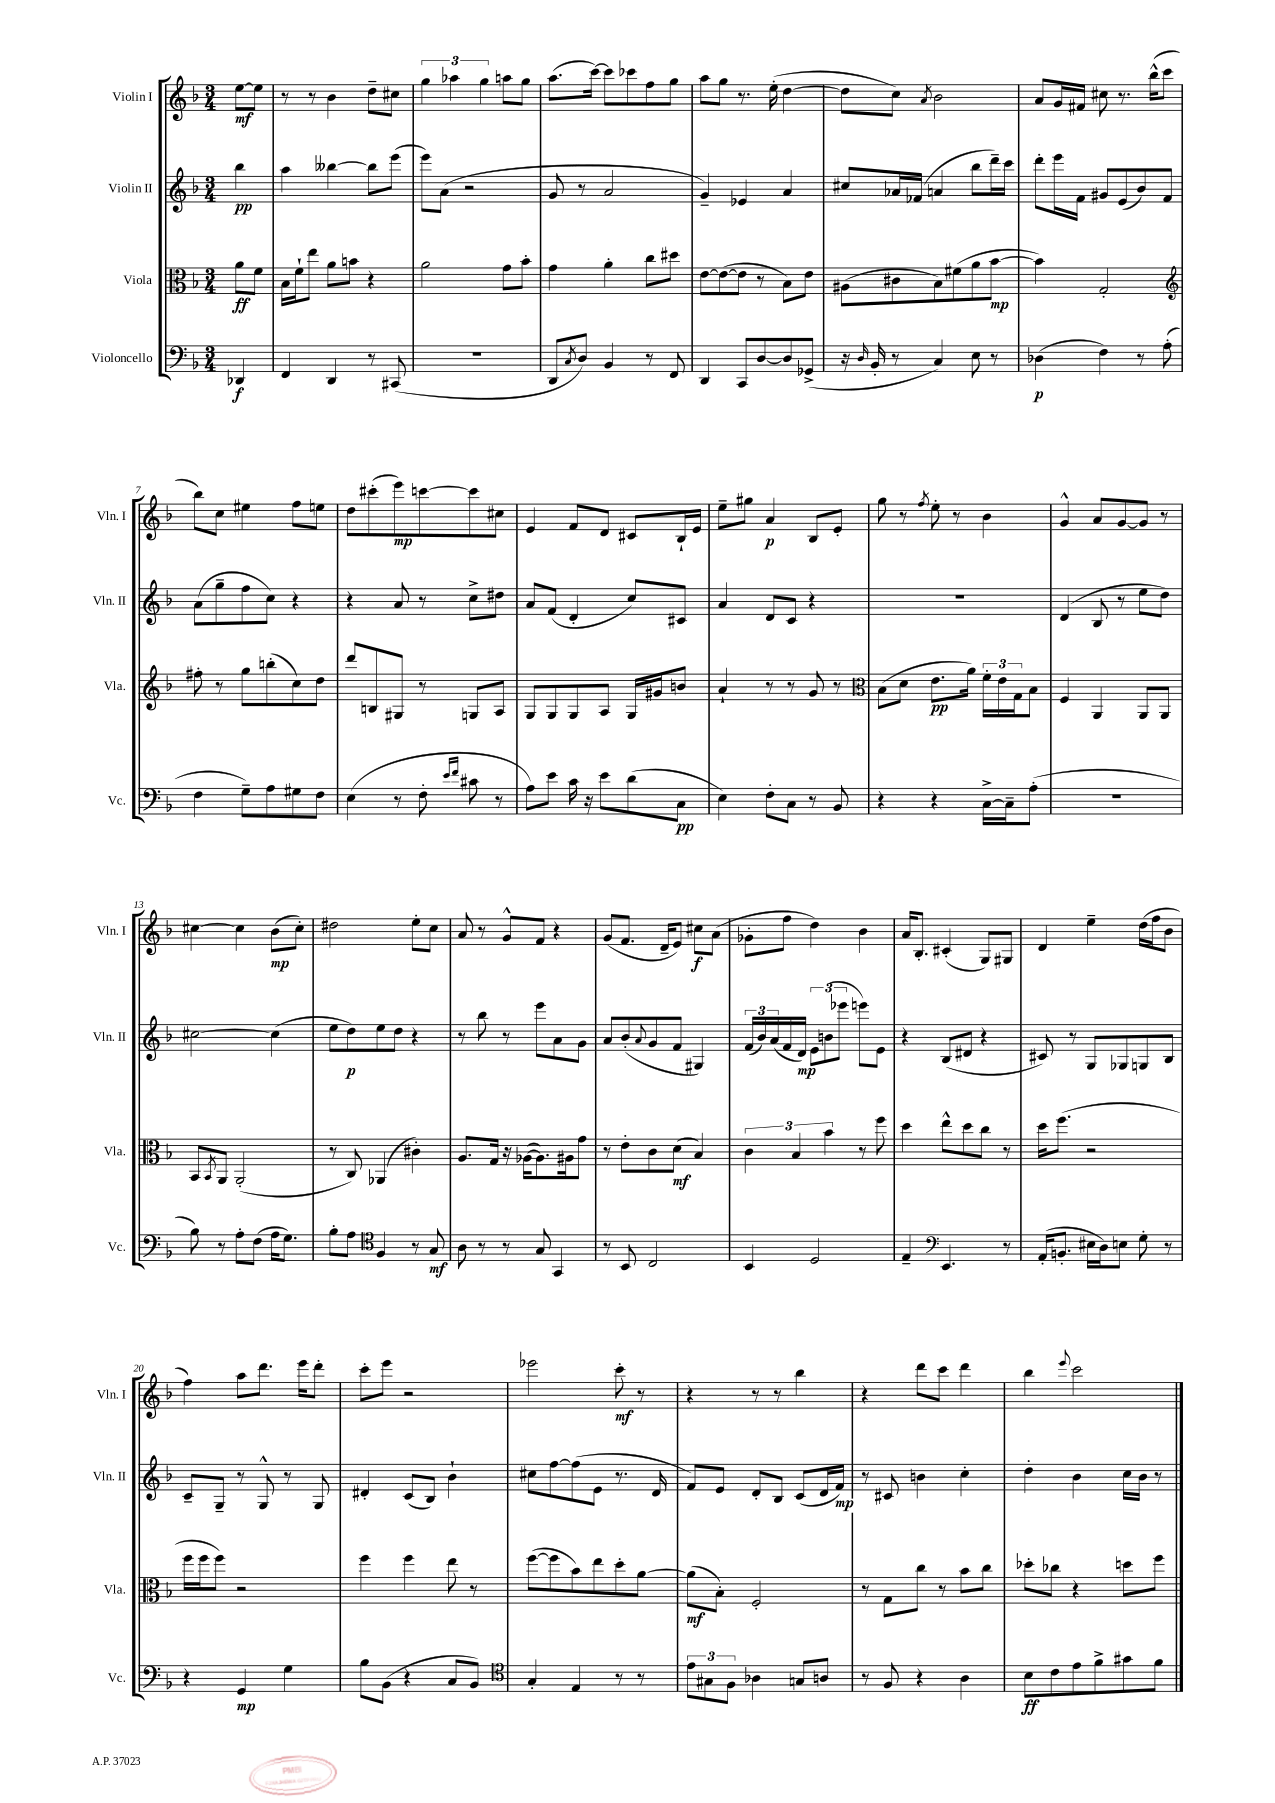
<<
\new StaffGroup <<
\new Staff = "s0" \with { instrumentName = "Violin I" shortInstrumentName = "Vln. I" } {
    \clef treble \key f \major \numericTimeSignature \time 3/4 \partial 4
    e''8~\mf e''8 |
    r8 r8 bes'4 d''8-- cis''8 |
    \tuplet 3/2 { g''4 aes''4 g''4 } a''8 g''8 |
    a''8.( c'''16~) c'''8 ces'''8 f''8 g''8 |
    a''8 g''8 r8. e''16-.( d''4~ |
    d''8 c''8) \acciaccatura { a'8 } bes'2 |
    a'8 g'16 fis'16 cis''8 r8. bes''16-^( c'''8 |
    bes''8) c''8 eis''4 f''8 e''8 |
    d''8 cis'''8-.( e'''8\mp) c'''8~ c'''8 cis''8 |
    e'4 f'8 d'8 cis'8 bes16-! e'16 |
    e''8-- gis''8 a'4\p bes8 e'8-. |
    g''8 r8 \acciaccatura { f''8 } e''8-. r8 bes'4 |
    g'4-^ a'8 g'8~ g'8 r8 |
    cis''4~ cis''4 bes'8\mp( cis''8-.) |
    dis''2 e''8-. c''8 |
    a'8 r8 g'8-^ f'8 r4 |
    g'8( f'8. d'16-- e'8) cis''8\f a'8( |
    ges'8-. f''8 d''4) bes'4 |
    a'16 bes8.-. cis'4-.( g8) gis8 |
    d'4 e''4-- d''16( f''16 bes'8 |
    f''4) a''8 d'''8. e'''16 d'''8-. |
    c'''8-. e'''8 r2 |
    ees'''2 c'''8-.\mf r8 |
    r4 r8 r8 bes''4 |
    r4 d'''8 c'''8 d'''4 |
    bes''4 \appoggiatura { e'''8 } c'''2 \bar "|." |
}
\new Staff = "s1" \with { instrumentName = "Violin II" shortInstrumentName = "Vln. II" } {
    \clef treble \key f \major \numericTimeSignature \time 3/4 \partial 4
    bes''4\pp |
    a''4 beses''4~ beses''8 e'''8( |
    e'''8) a'8( r2 |
    g'8 r8 a'2 |
    g'4--) ees'4 a'4 |
    cis''8 aes'16 fes'16( a'4 bes''8 d'''16--) c'''16 |
    d'''8-. e'''16 f'16 gis'8 e'8( bes'8) f'8 |
    a'8( g''8-- f''8 c''8) r4 |
    r4 a'8 r8 c''8-> dis''8 |
    a'8 f'8( d'4-. c''8) cis'8 |
    a'4 d'8 c'8 r4 |
    R2. |
    d'4( bes8 r8 e''8 d''8) |
    cis''2~ cis''4( |
    e''8 d''8\p) e''8 d''8 r4 |
    r8 bes''8 r8 e'''8 a'8 g'8 |
    a'8 bes'8-.( \appoggiatura { a'8 } g'8 f'8 gis4) |
    \tuplet 3/2 { f'16( bes'16) a'16( } f'16 d'16\mp) \tuplet 3/2 { e'8 b'8( ees'''8 } e'''8) e'8 |
    r4 bes8( dis'8 r4 |
    cis'8) r8 g8 ges8 g8 bes8 |
    c'8-- g8-- r8 g8-^ r8 g8 |
    dis'4-. c'8( bes8) bes'4-! |
    cis''8 f''8~ f''8( e'8 r8. d'16 |
    f'8) e'8 d'8-. bes8 c'8( d'16 f'16\mp) |
    r8 cis'8 b'4 c''4-. |
    d''4-. bes'4 c''16 bes'16 r8 \bar "|." |
}
\new Staff = "s2" \with { instrumentName = "Viola" shortInstrumentName = "Vla." } {
    \clef alto \key f \major \numericTimeSignature \time 3/4 \partial 4
    a'8\ff f'8 |
    bes16 f'16-! e''8 a'8 b'8 r4 |
    a'2 g'8 bes'8-. |
    g'4 a'4-. c''8 dis''8 |
    e'8~ e'8~( e'8 r8 bes8) e'8 |
    ais8( cis'8 bes8) fis'8( a'8 bes'8~\mp |
    bes'4) g2-. |
    \clef treble fis''8-. r8 g''8 b''8-.( c''8) d''8 |
    d'''8 b8 gis8 r8 g8 a8 |
    g8 g8 g8 a8 g16 gis'16 b'8 |
    a'4-! r8 r8 g'8 r8 |
    \clef alto bes8( d'8 e'8.\pp a'16) \tuplet 3/2 { f'16-. e'16 g16 } bes8 |
    f4 a,4 a,8 a,8 |
    bes,8 \acciaccatura { bes,8 } a,8 a,2-.( |
    r8 c8) aes,4( cis'4-.) |
    a8. g16 r16 aes16~( aes8.) ais16 g'8 |
    r8 e'8-. c'8 d'8\mf( bes4) |
    \tuplet 3/2 { c'4 bes4 bes'4 } r8 f''8 |
    d''4 e''8-^ d''8 c''8 r8 |
    d''16 f''8.( r2 |
    f''16 f''16 f''8) r2 |
    f''4 f''4 e''8 r8 |
    f''8~( f''8 bes'8) e''8 d''8-. a'8~ |
    a'8\mf( bes8-.) f2-. |
    r8 g8 c''8 r8 bes'8 c''8 |
    des''8-. ces''8 r4 d''8 f''8 \bar "|." |
}
\new Staff = "s3" \with { instrumentName = "Violoncello" shortInstrumentName = "Vc." } {
    \clef bass \key f \major \numericTimeSignature \time 3/4 \partial 4
    des,4\f |
    f,4 d,4 r8 cis,8( |
    R2. |
    d,8 \acciaccatura { c8 } d8) bes,4 r8 f,8 |
    d,4 c,8 d8~ d8 ges,8->( |
    r16 \grace { d16 } bes,16-. r8 c4) e8 r8 |
    des4\p( f4) r8 a8-.( |
    f4 g8--) a8 gis8 f8 |
    e4( r8 f8-. \grace { e'16 f'16 } cis'8 r8 |
    a8) e'8 c'16 r16 e'8 d'8( c8\pp |
    e4) f8-. c8 r8 bes,8 |
    r4 r4 c16~-> c16-- a8-.( |
    R2. |
    bes8) r8 a8-. f8( a16 g8.) |
    bes8-. a8 \clef tenor f4 r8 g8\mf |
    a8 r8 r8 g8 g,4 |
    r8 bes,8 c2 |
    bes,4 d2 |
    e4-- \clef bass e,4. r8 |
    a,16-.( b,8.-. eis16 d16) e8 g8-. r8 |
    r4 g,4\mp g4 |
    bes8 bes,8( r4 c8 bes,8) |
    \clef tenor g4-. e4 r8 r8 |
    \tuplet 3/2 { e'8 gis8 f8 } aes4 g8 a8 |
    r8 f8 r4 a4 |
    bes8\ff c'8 e'8 f'8-> gis'8 f'8 \bar "|." |
}
>>
>>
